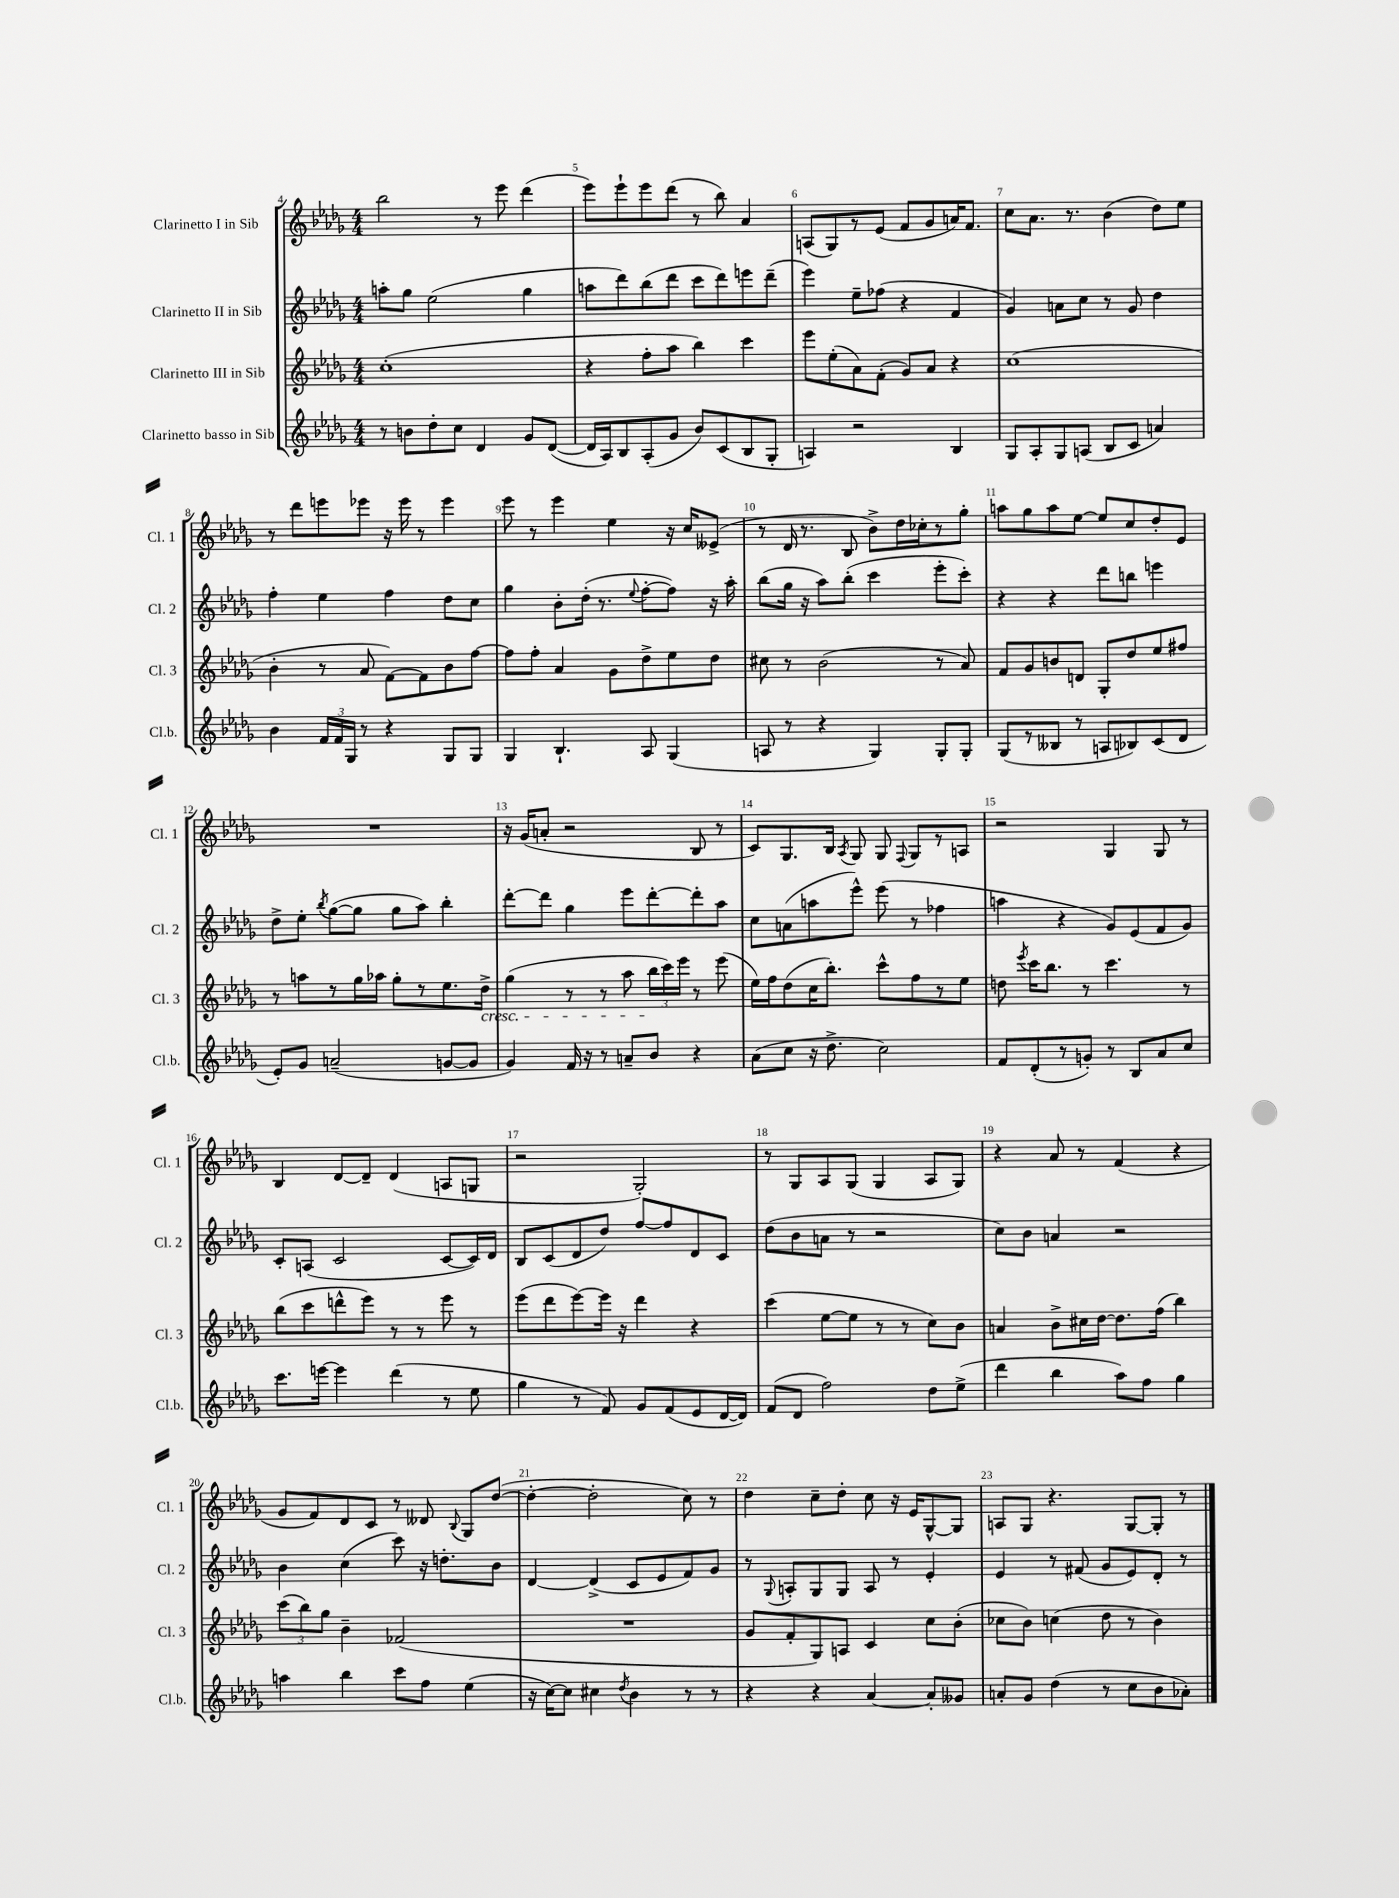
<<
\new StaffGroup <<
\new Staff = "s0" \with { instrumentName = "Clarinetto I in Sib" shortInstrumentName = "Cl. 1" } {
    \clef treble \key des \major \numericTimeSignature \time 4/4
    \autoBeamOff bes''2 r8 ees'''8 des'''4( |
    ees'''8[) ees'''8-! ees'''8 des'''8]( r8 bes''8) aes'4 |
    a8[( ges8) r8 ees'8]( f'8[ ges'8 a'16) f'8.] |
    c''8[ aes'8.] r8. bes'4( des''8[) ees''8] |
    r8 des'''8[ e'''8 ees'''8] r16 ees'''16 r8 ees'''4 |
    ees'''8 r8 ees'''4 ees''4 r16 c''16[ eeses'8]->( |
    r8 des'16 r8. bes8 bes'8[->) des''16 ces''16-. r8 ges''8]-. |
    a''8[ ges''8 a''8 ees''8]~ ees''8[ c''8 des''8-. ees'8] |
    R1 |
    r16 ges'16[( a'8]-. r2 bes8 r8 |
    c'8[) ges8. bes16] \acciaccatura { aes8 } ges8 ges8 \appoggiatura { f8 } ges8[ r8 a8] |
    r2 ges4 ges8 r8 |
    bes4 des'8[~ des'8]-- des'4( a8[ g8] |
    r2 ges2-.) |
    r8 ges8[ aes8 ges8]( ges4 aes8[ ges8]) |
    r4 aes'8 r8 f'4( r4 |
    ges'8[ f'8) des'8 c'8] r8 deses'8 \appoggiatura { bes8 } ges8[ des''8]~( |
    des''4~-. des''2-. c''8) r8 |
    des''4 c''8[-- des''8]-. c''8 r16 ees'16[ ges8~-^ ges8] |
    a8[ ges8] r4. ges8[~ ges8]-. r8 \bar "|." |
}
\new Staff = "s1" \with { instrumentName = "Clarinetto II in Sib" shortInstrumentName = "Cl. 2" } {
    \clef treble \key des \major \numericTimeSignature \time 4/4
    \autoBeamOff a''8[-. ges''8] ees''2( ges''4 |
    a''8[ des'''8) bes''8( des'''8] c'''8[ des'''8) e'''8 des'''8]--( |
    ees'''4) ees''8[-- fes''8]( r4 f'4 |
    ges'4) a'8[ c''8] r8 ges'8 des''4 |
    f''4-. ees''4 f''4 des''8[ c''8] |
    ges''4 bes'8[-. des''16]-.( r8. \appoggiatura { ees''8 } f''8[~-. f''8]) r16 aes''16-. |
    bes''8[( ges''16] r16 aes''8[) bes''8]-.( c'''4 ees'''8[-. c'''8]-.) |
    r4 r4 des'''8[ b''8] e'''4 |
    des''8[-> ees''8]-. \acciaccatura { bes''8 } ges''8[~( ges''8] ges''8[ aes''8]) bes''4-. |
    des'''8[~-. des'''8] ges''4 ees'''8[ des'''8~-. des'''8-. aes''8] |
    c''8[ a'8( a''8 ees'''8]-^) ees'''8( r8 fes''4 |
    a''4 r4 ges'8[) ees'8( f'8 ges'8]) |
    c'8[-. a8]( c'2 c'8[~ c'16) des'16] |
    bes8[ c'8( des'8 des''8]) f''8[~ f''8 des'8 c'8] |
    des''8[( bes'8 a'8] r8 r2 |
    c''8[) bes'8] a'4 r2 |
    bes'4 c''4( c'''8) r16 d''8.[-. bes'8] |
    des'4~ des'4->( c'8[ ees'8 f'8) ges'8] |
    r8 \appoggiatura { ges8 } a8[-. ges8 ges8] a8 r8 ees'4-. |
    ees'4 r8 fis'8( ges'8[ ees'8) des'8]-. r8 \bar "|." |
}
\new Staff = "s2" \with { instrumentName = "Clarinetto III in Sib" shortInstrumentName = "Cl. 3" } {
    \clef treble \key des \major \numericTimeSignature \time 4/4
    \autoBeamOff c''1-.( |
    r4 f''8[-. aes''8] bes''4) c'''4 |
    ees'''8[ ees''8-.( aes'8) f'8]-.( ges'8[) aes'8] r4 |
    c''1( |
    bes'4-. r8 aes'8 f'8[~) f'8 bes'8 f''8]~ |
    f''8[ f''8]-. aes'4 ges'8[ des''8-> ees''8 des''8] |
    cis''8 r8 bes'2( r8 aes'8) |
    f'8[ ges'8 b'8 d'8] ges8[-. des''8 ees''8 fis''8] |
    r8 a''8[ r8 ges''16 aes''16] ges''8[-. r8 ees''8. des''16]->\cresc |
    ges''4( r8 r8 aes''8 \tuplet 3/2 { bes''16[\! c'''16) ees'''16] } r8 ees'''8( |
    ees''16[) f''16 des''8( c''16 bes''8.]-.) c'''8[-^ f''8 r8 ees''8] |
    d''8 \acciaccatura { ees'''8 } c'''16[ bes''8.] r8 c'''4. r8 |
    bes''8[( c'''8 d'''8-^ ees'''8]) r8 r8 ees'''8 r8 |
    ees'''8[( des'''8 ees'''8~) ees'''16] r16 des'''4 r4 |
    c'''4( ees''8[~ ees''8] r8 r8 c''8[) bes'8] |
    a'4 bes'8[-> cis''16 des''16]~ des''8.[ f''16]( bes''4) |
    \tuplet 3/2 { c'''8[( bes''8) ges''8] } bes'4-- fes'2( |
    R1 |
    ges'8[ f'8-. ges8) a8] c'4 c''8[ bes'8]-.( |
    ces''8[ bes'8]) c''4( des''8 r8 bes'4) \bar "|." |
}
\new Staff = "s3" \with { instrumentName = "Clarinetto basso in Sib" shortInstrumentName = "Cl.b." } {
    \clef treble \key des \major \numericTimeSignature \time 4/4
    \autoBeamOff r8 b'8[ des''8-. c''8] des'4 ges'8[ des'8]~( |
    des'16[ aes16) bes8 aes8-.( ges'8] bes'8[) c'8( bes8 ges8]-. |
    a4) r2 bes4 |
    ges8[ aes8-. ges8 a8]( bes8[ c'8] a'4) |
    bes'4 \tuplet 3/2 { f'16[ f'16 ges16] } r8 r4 ges8[ ges8] |
    ges4 bes4.-! aes8 ges4( |
    a8 r8 r4 ges4) ges8[-. ges8]-. |
    ges8[( r8 beses8] r8 a8[ bes8) c'8( des'8] |
    ees'8[-.) ges'8] a'2--( g'8[~ g'8] |
    ges'4) f'16 r16 r8 a'8[-- bes'8] r4 |
    aes'8[( c''8] r16 des''8.-> c''2) |
    f'8[ des'8-.( r8 g'8]-.) r8 bes8[ aes'8 c''8] |
    c'''8.[ e'''16]~ e'''4 des'''4( r8 ees''8 |
    ges''4 r8 f'8) ges'8[ f'8( ees'8 des'16~ des'16]) |
    f'8[( des'8] f''2) des''8[ ees''8]->( |
    des'''4 bes''4 aes''8[) f''8] ges''4 |
    a''4 bes''4 c'''8[ f''8] ees''4( |
    r16 c''16[~) c''8] cis''4 \acciaccatura { des''8 } bes'4 r8 r8 |
    r4 r4 aes'4~ aes'8[-. geses'8] |
    a'8[-. ges'8] des''4( r8 c''8[ bes'8 aes'8]-.) \bar "|." |
}
>>
>>
\layout { \context { \Score currentBarNumber = #4 \override BarNumber.break-visibility = ##(#f #t #t) barNumberVisibility = #all-bar-numbers-visible } }
